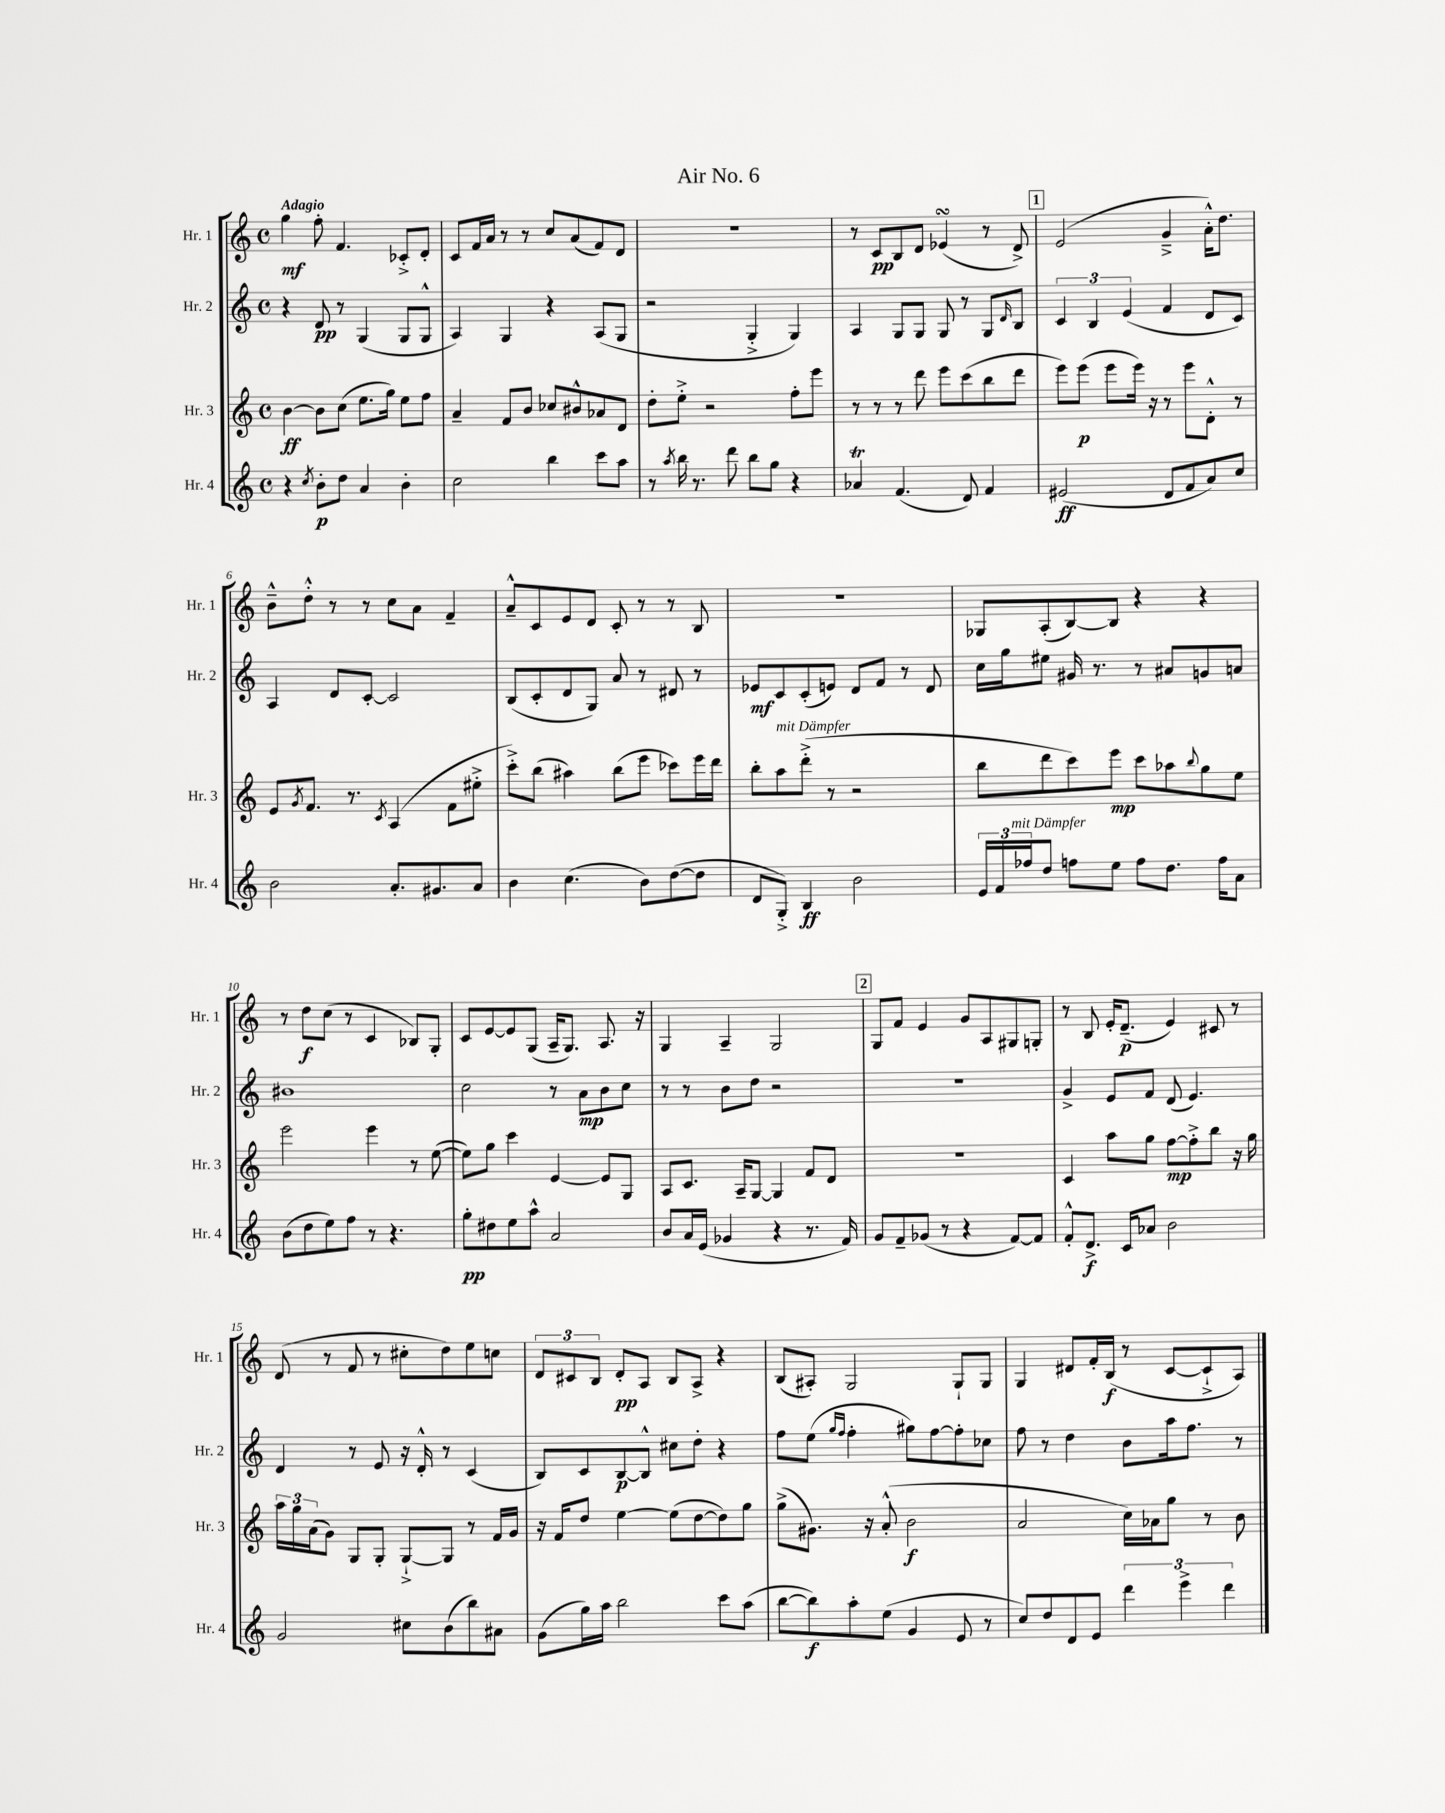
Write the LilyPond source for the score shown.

\header { title = "Air No. 6" }
<<
\new StaffGroup <<
\new Staff = "s0" \with { instrumentName = "Hr. 1" shortInstrumentName = "Hr. 1" } {
    \clef treble \key c \major \defaultTimeSignature \time 4/4 \tempo "Adagio"
    g''4\mf f''8-. f'4. ces'8-.-> d'8-. |
    c'8 f'16 a'16 r8 r8 c''8 a'8( f'8) d'8 |
    R1 |
    r8 c'8\pp b8 d'8 ees'4\turn( r8 d'8->) |
    \mark \markup { \box "1" } e'2( g'4---> a'16-.-^) d''8. |
    b'8---^ d''8-.-^ r8 r8 c''8 a'8 f'4-- |
    a'8---^ c'8 e'8 d'8 c'8-. r8 r8 b8 |
    R1 |
    ges8 a8-.( b8~) b8 r4 r4 |
    r8 d''8\f c''8( r8 c'4 bes8) g8-. |
    c'8 e'8~ e'8 g8( a16-- g8.) a8. r16 |
    g4 a4-- g2 |
    \mark \markup { \box "2" } g8 f'8 e'4 g'8 a8 gis8 g8-. |
    r8 b8 e'16-. d'8.--\p( e'4) cis'8 r8 |
    d'8( r8 f'8 r8 cis''8-. d''8) e''8 c''8 |
    \tuplet 3/2 { d'8 cis'8 b8 } d'8-.\pp a8 b8 a8-> r4 |
    b8( ais8-.) g2 g8-! g8 |
    g4 dis'8 f'16-. b16\f( r8 c'8~ c'8-!-> a8) \bar "|." |
}
\new Staff = "s1" \with { instrumentName = "Hr. 2" shortInstrumentName = "Hr. 2" } {
    \clef treble \key c \major \defaultTimeSignature \time 4/4
    r4 d'8\pp r8 g4( g8 g8-^ |
    a4) g4 r4 a8( g8 |
    r2 g4-.-> g4) |
    a4 g8 g8 g8 r8 g8 \grace { d'16 } b8 |
    \mark \markup { \box "1" } \tuplet 3/2 { c'4 b4 e'4( } f'4 d'8 c'8) |
    a4 d'8 c'8~-. c'2 |
    b8( c'8-. d'8 g8) a'8 r8 dis'8 r8 |
    ees'8\mf c'8 c'8-.( e'8) d'8 f'8 r8 d'8 |
    c''16 g''16 eis''8 gis'16 r8. r8 ais'8 g'8 a'8 |
    bis'1 |
    c''2 r8 a'8\mp b'8 c''8 |
    r8 r8 b'8 d''8 r2 |
    \mark \markup { \box "2" } R1 |
    g'4-> e'8 f'8 d'8( e'4.) |
    d'4 r8 e'8 r16 d'16-.-^ r8 c'4( |
    b8) c'8 b8~\p b8-^ cis''8 d''8-. r4 |
    f''8 e''8( \grace { g''16 f''16 } f''4-. gis''8) f''8~ f''8-. ces''8 |
    f''8 r8 d''4 b'8 a''16 f''8. r8 \bar "|." |
}
\new Staff = "s2" \with { instrumentName = "Hr. 3" shortInstrumentName = "Hr. 3" } {
    \clef treble \key c \major \defaultTimeSignature \time 4/4
    b'4~\ff b'8 c''8( e''8. g''16) e''8 f''8 |
    a'4-- f'8 b'8 ces''8 bis'8-^ aes'8 d'8 |
    d''8-. e''8-.-> r2 f''8-. e'''8 |
    r8 r8 r8 d'''8 e'''8 c'''8( b''8 d'''8 |
    \mark \markup { \box "1" } e'''8) e'''8\p( e'''8 e'''16) r16 r8 e'''8 d'8-.-^ r8 |
    e'8 \acciaccatura { g'8 } f'8. r8. \acciaccatura { c'8 } a4( f'8 eis''8-.-> |
    c'''8-.->) b''8( ais''4) b''8( e'''8 ces'''8) e'''16 d'''16 |
    b''8-. a''8^\markup { \italic "mit Dämpfer" } d'''8-.->( r8 r2 |
    b''8 d'''8 c'''8) e'''8\mp c'''8 aes''8 \appoggiatura { b''8 } g''8 e''8 |
    e'''2 e'''4 r8 e''8~( |
    e''8) g''8 c'''4 e'4~ e'8 g8 |
    a8 c'8. a16-- g8~ g4 f'8 d'8 |
    \mark \markup { \box "2" } R1 |
    c'4 a''8 g''8 f''8~\mp f''8-.-> b''8 r16 g''16 |
    \tuplet 3/2 { a''16 g''16 a'16( } g'8) g8 g8-. g8~-!-> g8 r8 f'16 g'16 |
    r16 f'16 d''8 e''4~ e''8( d''8~ d''8) g''8 |
    g''8->( gis'8.) r16 a'8-.-^( b'2\f |
    a'2 c''16) aes'16 g''8 r8 b'8 \bar "|." |
}
\new Staff = "s3" \with { instrumentName = "Hr. 4" shortInstrumentName = "Hr. 4" } {
    \clef treble \key c \major \defaultTimeSignature \time 4/4
    r4 \acciaccatura { c''8 } b'8-.\p d''8 a'4 b'4-. |
    c''2 b''4 c'''8 a''8 |
    r8 \acciaccatura { a''8 } b''16 r8. d'''8 b''8 g''8 r4 |
    aes'4\trill f'4.( d'8) f'4 |
    \mark \markup { \box "1" } eis'2\ff( d'8 f'8 a'8) c''8 |
    b'2 a'8.-. gis'8. a'8 |
    b'4 c''4.( b'8) d''8~( d''8 |
    d'8 g8-.->) b4\ff b'2 |
    \tuplet 3/2 { e'16 f'16 fes''16^\markup { \italic "mit Dämpfer" } } d''8 f''8 e''8 f''8 d''8. f''16 a'8 |
    b'8( d''8 e''8) f''8 r8 r4. |
    g''8-.\pp dis''8 e''8 a''8-^ a'2 |
    b'8 a'16 e'16( ges'4 r4 r8. f'16) |
    \mark \markup { \box "2" } g'8 f'8-- ges'8( r8 r4 f'8~) f'8 |
    f'8-.-^ d'8.->\f c'16 aes'8 b'2 |
    g'2 cis''8 b'8( b''8) ais'8 |
    g'8( g''16) a''16 b''2 c'''8 a''8( |
    b''8~ b''8\f) a''8-. e''8( g'4 e'8 r8 |
    c''8) d''8 d'8 e'8 \tuplet 3/2 { d'''4 e'''4-> d'''4 } \bar "|." |
}
>>
>>
